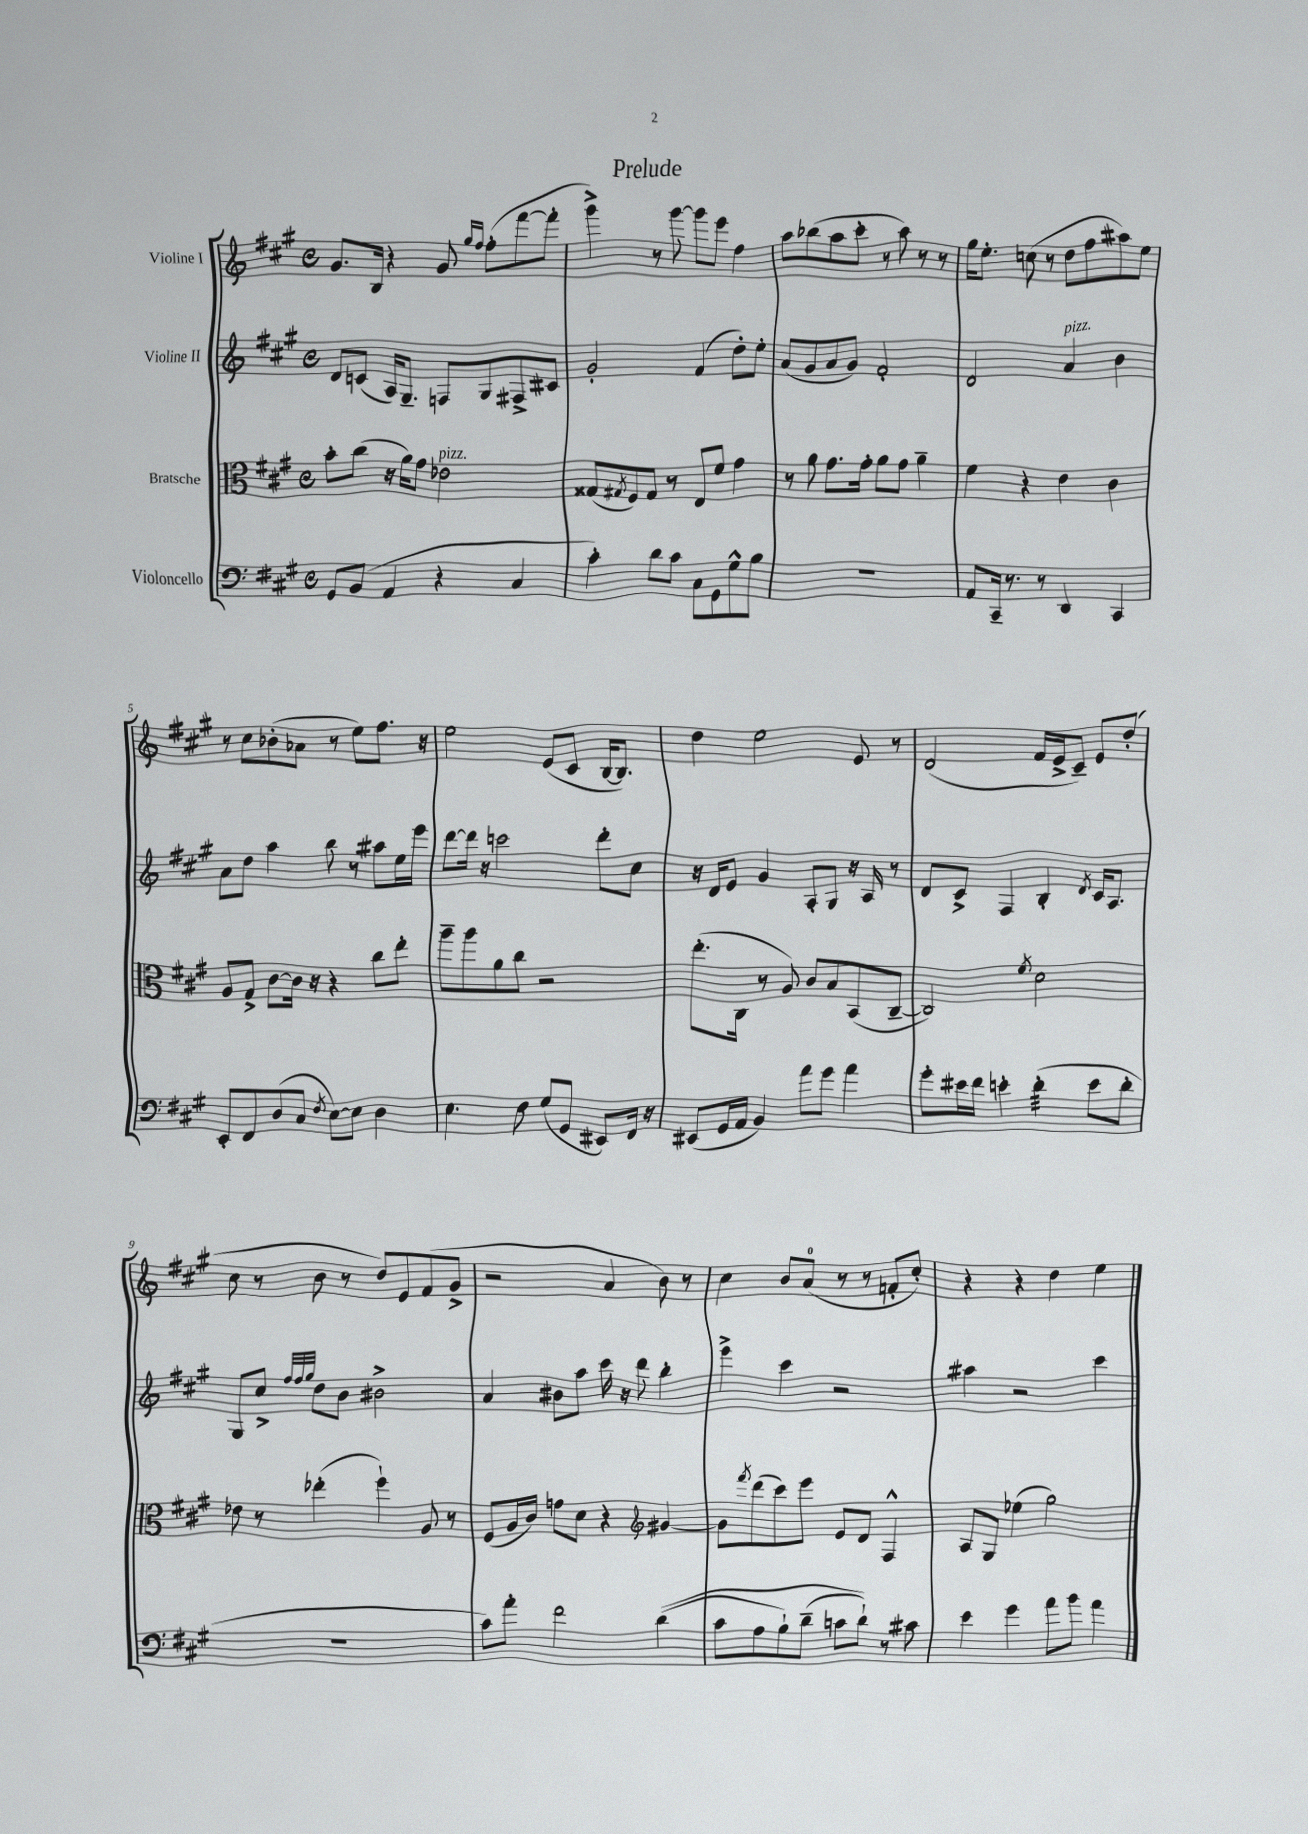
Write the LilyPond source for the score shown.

\header { title = "Prelude" }
<<
\new StaffGroup <<
\new Staff = "s0" \with { instrumentName = "Violine I" } {
    \clef treble \key a \major \defaultTimeSignature \time 4/4
    gis'8. b16 r4 gis'8 \grace { gis''16 fis''16 } fis''8-.( fis'''8~ fis'''8-. |
    gis'''4->) r8 gis'''8~ gis'''8 e'''8 fis''4 |
    a''8 bes''8( a''8 cis'''8-. r8 a''8) r8 r8 |
    gis''16 e''8.-. c''8( r8 d''8 fis''8 ais''8) e''8 |
    r8 cis''8 bes'8-.( aes'8 r8 e''8) fis''8. r16 |
    e''2 e'8( cis'8 b16~ b8.) |
    d''4 e''2 e'8 r8 |
    d'2( fis'16 e'16-> cis'8--) e'8 d''8-.( |
    cis''8 r8 b'8 r8 d''8) e'8 fis'8( gis'8-> |
    r2 a'4 b'8) r8 |
    cis''4 b'8 a'8-0( r8 r8 f'8-. cis''8-.) |
    r4 r4 d''4 e''4 \bar "|." |
}
\new Staff = "s1" \with { instrumentName = "Violine II" } {
    \clef treble \key a \major \defaultTimeSignature \time 4/4
    d'8 c'8( a16) gis8.-- f8 gis8 fis8-> cis'8 |
    gis'2-. fis'4( d''8-.) e''8-. |
    a'8( gis'8 a'8 gis'8) fis'2-. |
    d'2 a'4^\markup { \italic "pizz." } b'4 |
    a'8 d''8 a''4 b''8 r8 ais''8 e''16 e'''16 |
    d'''8~ d'''16 r16 c'''2 d'''8-. cis''8 |
    r16 d'16 e'8 gis'4 a8-. gis8 r16 a16 r8 |
    d'8 cis'8-> fis4 b4-. \acciaccatura { d'8 } cis'16 a8. |
    gis8 cis''8-> \grace { fis''32 fis''32 gis''32 } d''8 b'8 bis'2-> |
    a'4 bis'8 a''8 cis'''16 r16 d'''8 b''4-. |
    e'''4-> cis'''4 r2 |
    ais''4 r2 cis'''4 \bar "|." |
}
\new Staff = "s2" \with { instrumentName = "Bratsche" } {
    \clef alto \key a \major \defaultTimeSignature \time 4/4
    b'8-. cis''8( r16 a'16) gis'8 ees'2^\markup { \italic "pizz." } |
    gisis8( \acciaccatura { gis8 } fis8) gis8 r8 e8 fis'8 gis'4 |
    r8 a'8 gis'8. gis'16-. a'8 gis'8 a'4-- |
    fis'4 r4 e'4 cis'4 |
    a8 gis8-> cis'8~ cis'16 r16 r4 cis''8 e''8-. |
    a''8-- a''8 a'8 cis''8 r2 |
    e''8.-.( cis16 r8 a8) cis'8 b8 b,8( cis8~-- |
    cis2) \acciaccatura { fis'8 } d'2 |
    ees'8 r8 ees''4-.( fis''4-!) a8 r8 |
    fis8( a16 cis'16) g'8 d'8 r4 \clef treble gis'4~ |
    gis'8 \acciaccatura { fis'''8 } d'''8( cis'''8) e'''8 e'8 d'8 fis4-^ |
    a8 gis8 ees''4( gis''2) \bar "|." |
}
\new Staff = "s3" \with { instrumentName = "Violoncello" } {
    \clef bass \key a \major \defaultTimeSignature \time 4/4
    gis,8 b,8( a,4 r4 cis4 |
    cis'4-.) d'8 cis'8 cis8 gis,8 gis8-^ b8 |
    R1 |
    a,8 cis,16-- r8. r8 d,4 cis,4 |
    e,8-. fis,8 d8( cis8 \acciaccatura { fis8 } e8~) e8 d4 |
    e4. fis8 gis8( gis,8 eis,8) fis,16 r16 |
    eis,8( gis,16 a,16 b,4) a'8 gis'8 a'4 |
    gis'8-. eis'16 fis'16 e'4-. d'4:32-.( e'8 d'8-. |
    R1 |
    cis'8) a'8-. fis'2 d'4(\( |
    cis'8 a8 b8-!) d'8--( c'8 d'8-!)\) r8 cis'8 |
    e'4 gis'4 a'8 b'8 a'4 \bar "|." |
}
>>
>>
